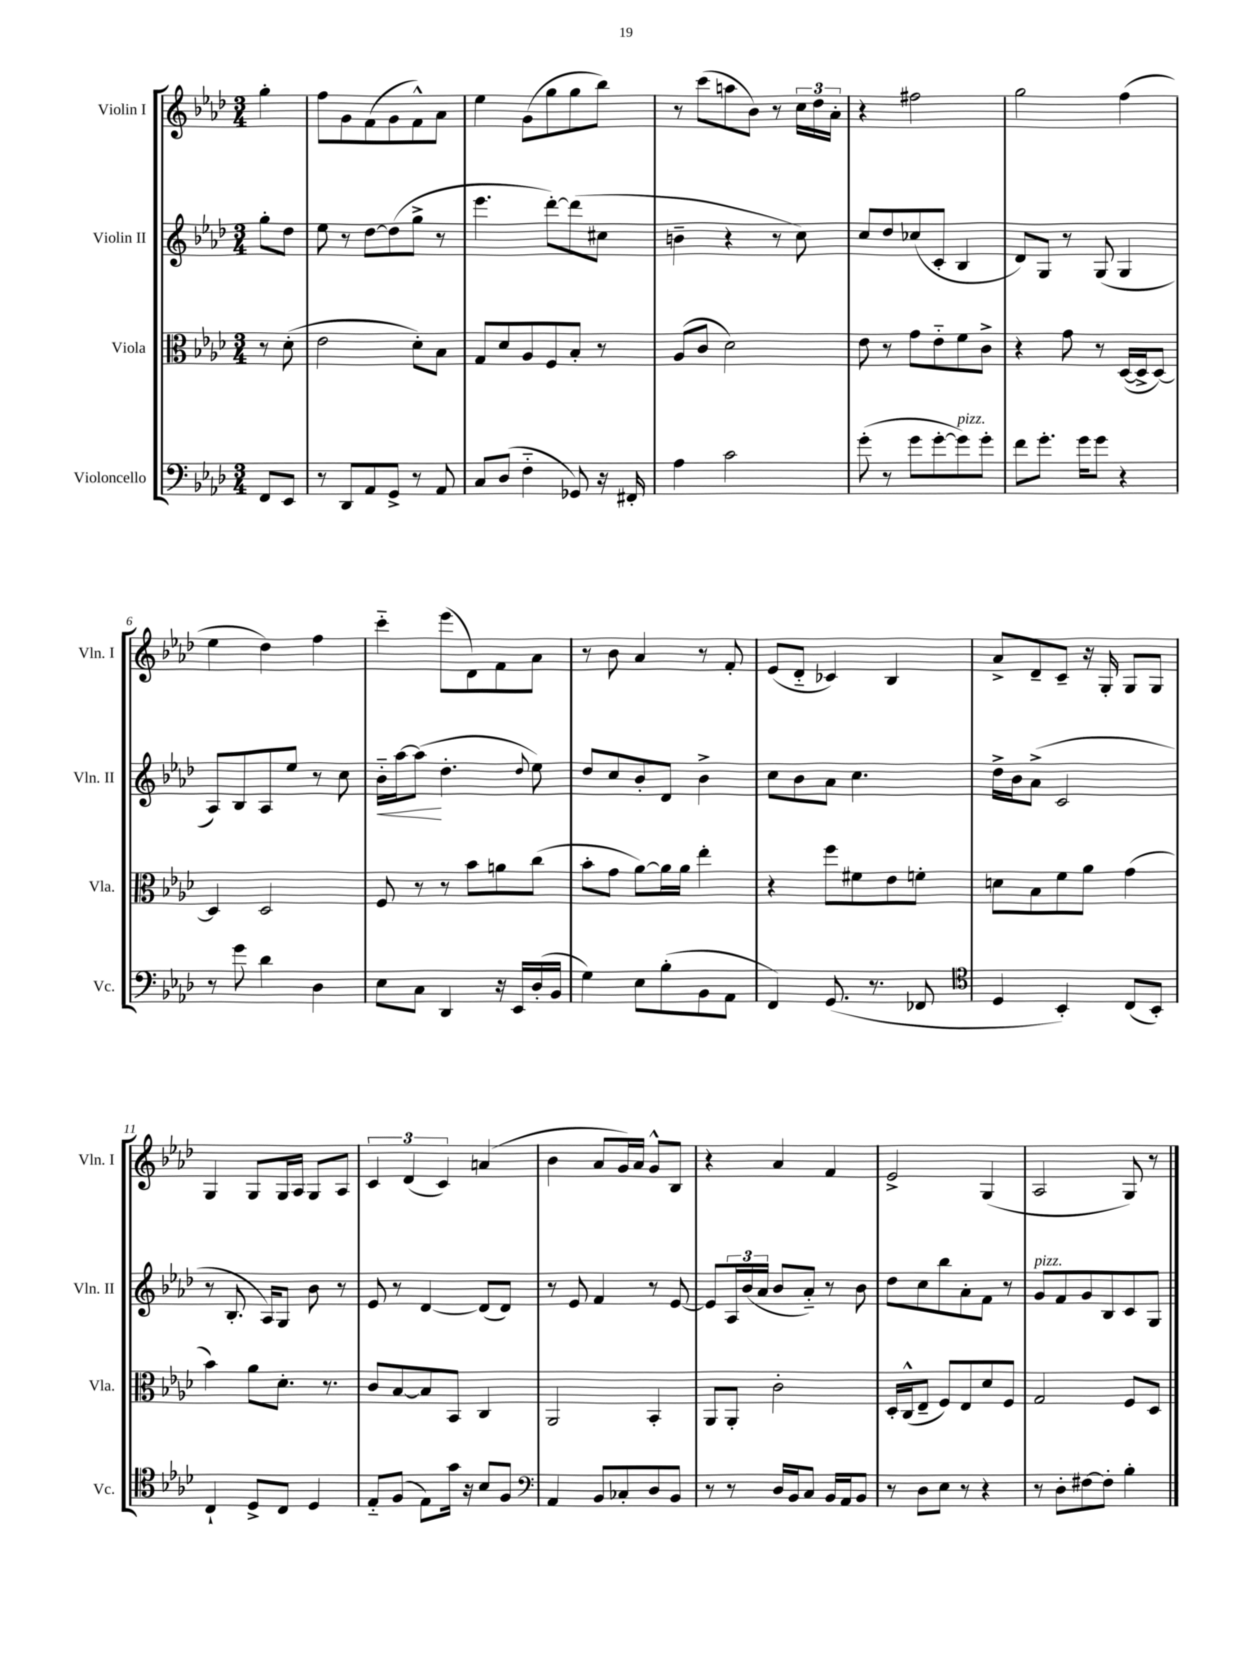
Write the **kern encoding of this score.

**kern	**kern	**kern	**kern
*staff4	*staff3	*staff2	*staff1
*clefF4	*clefC3	*clefG2	*clefG2
*k[b-e-a-d-]	*k[b-e-a-d-]	*k[b-e-a-d-]	*k[b-e-a-d-]
*M3/4	*M3/4	*M3/4	*M3/4
8FF/L	8r	8gg'\L	4gg'\
8EE-/J	(8d-'\	8dd-\J	.
=	=	=	=
8r	2e-\	8ee-\	8ff\L
8DD-/L	.	8r	8g\
8AA-/	.	[8dd-\L	(8f\
8GG^/J	.	(8dd-\]	8g\
8r	8d-'\L)	8gg^\J	8f^^\)
8AA-/	8B-\J	8r	8a-\J
=	=	=	=
8C/L	8G/L	4.eee-\	4ee-\
(8D-/J	8d-/	.	.
4F'~\	8A-/	.	(8g\L
.	8F/	[8ddd-'\L)	8gg\
8GG-/)	8B-'/J	(8ddd-\]	8gg\
16r	8r	8cc#\J	8bb-\J)
16FF#'/	.	.	.
=	=	=	=
4A-\	(8A-/L	4b~\	8r
.	8c/J	.	(8ccc\L
2c\	2d-\)	4r	8aa\
.	.	.	8b-\J)
.	.	8r	8r
.	.	8cc\)	24cc\LL
.	.	.	24dd-\
.	.	.	24a-'\JJ
=	=	=	=
(8g'\	8e-\	8cc/L	4r
8r	8r	8dd-/	.
8g\L	8g\L	(8cc-/	2ff#\
[8g'\	8e-'~\	8c'/J	.
8g\])	8f\	4B-/	.
8g'\J	8c^\J	.	.
=	=	=	=
8f\L	4r	8d-/L)	2gg\
8.g'\J	.	8G/J	.
.	8g\	8r	.
16g\LK	.	.	.
8g\J	8r	(8G/	.
4r	([16D-/LL	4G/	(4ff\
.	16D-^/]J	.	.
.	[8D-/J)	.	.
=	=	=	=
8r	4D-/]	8A-/L)	4ee-\
8g\	.	8B-/	.
4d-\	2D-/	8A-/	4dd-\)
.	.	8ee-/J	.
4D-\	.	8r	4ff\
.	.	8cc\	.
=	=	=	=
8E-\L	8F/	16b-'~\LL	4ccc'~\
.	.	[16aa-\J	.
8C\J	8r	(8aa-\]J	.
4DD-/	8r	4.dd-'\	(8eee-\L
.	8b-\L	.	8d-\)
16r	8a\	.	8f\
16EE-/LL	.	.	.
.	.	8qqdd-/	.
(16D-'/	(8cc\J	8ee-\)	8a-\J
16BB-/JJ	.	.	.
=	=	=	=
4G\)	8b-'\L	8dd-/L	8r
.	8g\J	8cc/	8b-\
8E-\L	[8a-\L)	8b-'/	4a-/
(8B-'\	16a-\]L	8d-/J	.
.	16a-\JJ	.	.
8BB-\	4ee-'\	4b-^\	8r
8AA-\J	.	.	8f'/
=	=	=	=
4FF/)	4r	8cc\L	(8e-/L
.	.	8b-\	8d-'~/J
(8.GG/	8ff\L	8a-\J	4c-/)
.	8f#\	4.cc\	.
8.r	.	.	.
.	8e-\	.	4B-/
8FF-/	8f'\J	.	.
=	=	=	=
*clefC4	*	*	*
4D-/	8d\L	16dd-^\LL	8a-^/L
.	.	16b-\J	.
.	8B-\	(8a-^\J	8d-~/
4BB-'/)	8f\	2c/	8c~/J
.	8a-\J	.	16r
.	.	.	16G'/
(8C/L	(4g\	.	8G/L
8BB-'/J)	.	.	8G/J
=	=	=	=
4C`/	4b-\)	8r	4G/
.	.	8.B-'/	.
8D-^/L	8a-\L	.	8G/L
.	.	16A-/LK)	.
8C/J	8.d-'\J	8G/J	16G/L
.	.	.	16A-/JJ
4D-/	.	8b-\	8G/L
.	8.r	.	.
.	.	8r	8A-/J
=	=	=	=
8E-'~/L	8c/L	8e-/	6c/
(8F/J	[8B-/	8r	.
.	.	.	(6d-/
8E-\L)	8B-/]	[4d-/	.
.	.	.	6c/)
16g\Jk	8BB-/J	.	.
16r	.	.	.
8B-/L	4C/	(8d-/]L	(4a/
8F/J	.	8d-/J)	.
=	=	=	=
*clefF4	*	*	*
4AA-/	2AA-/	8r	4b-\
.	.	8e-/	.
8BB-/L	.	4f/	8a-/L
8C-'/	.	.	16g/L)
.	.	.	16a-/JJ
8D-/	4BB-'/	8r	8g^^/L
8BB-/J	.	[8e-/	8B-/J
=	=	=	=
8r	8AA-/L	8e-/]L	4r
8r	8AA-'/J	24A-/L	.
.	.	(24b-/	.
.	.	24a-/JJ	.
16D-/LL	2c'\	8b-/L	4a-/
16BB-/J	.	.	.
8C/J	.	8a-'~/J)	.
16BB-/LL	.	8r	4f/
16AA-/J	.	.	.
8BB-/J	.	8b-\	.
=	=	=	=
8r	16D-'/LL	8dd-\L	2e-^/
.	(16C^^/J	.	.
8D-\L	8E-~/J	8cc\	.
8E-\J	8F/L)	8bb-\	.
8r	8E-/	8a-'\	.
4r	8d-/	8f\J	(4G/
.	8F/J	8r	.
=	=	=	=
8r	2G/	8g/L	2A-/
8D-'\L	.	8f/	.
[8F#\	.	8g/	.
8F#'\]J	.	8B-/	.
4B-'\	8F/L	8c/	8G/)
.	8D-/J	8G/J	8r
==	==	==	==
*-	*-	*-	*-
